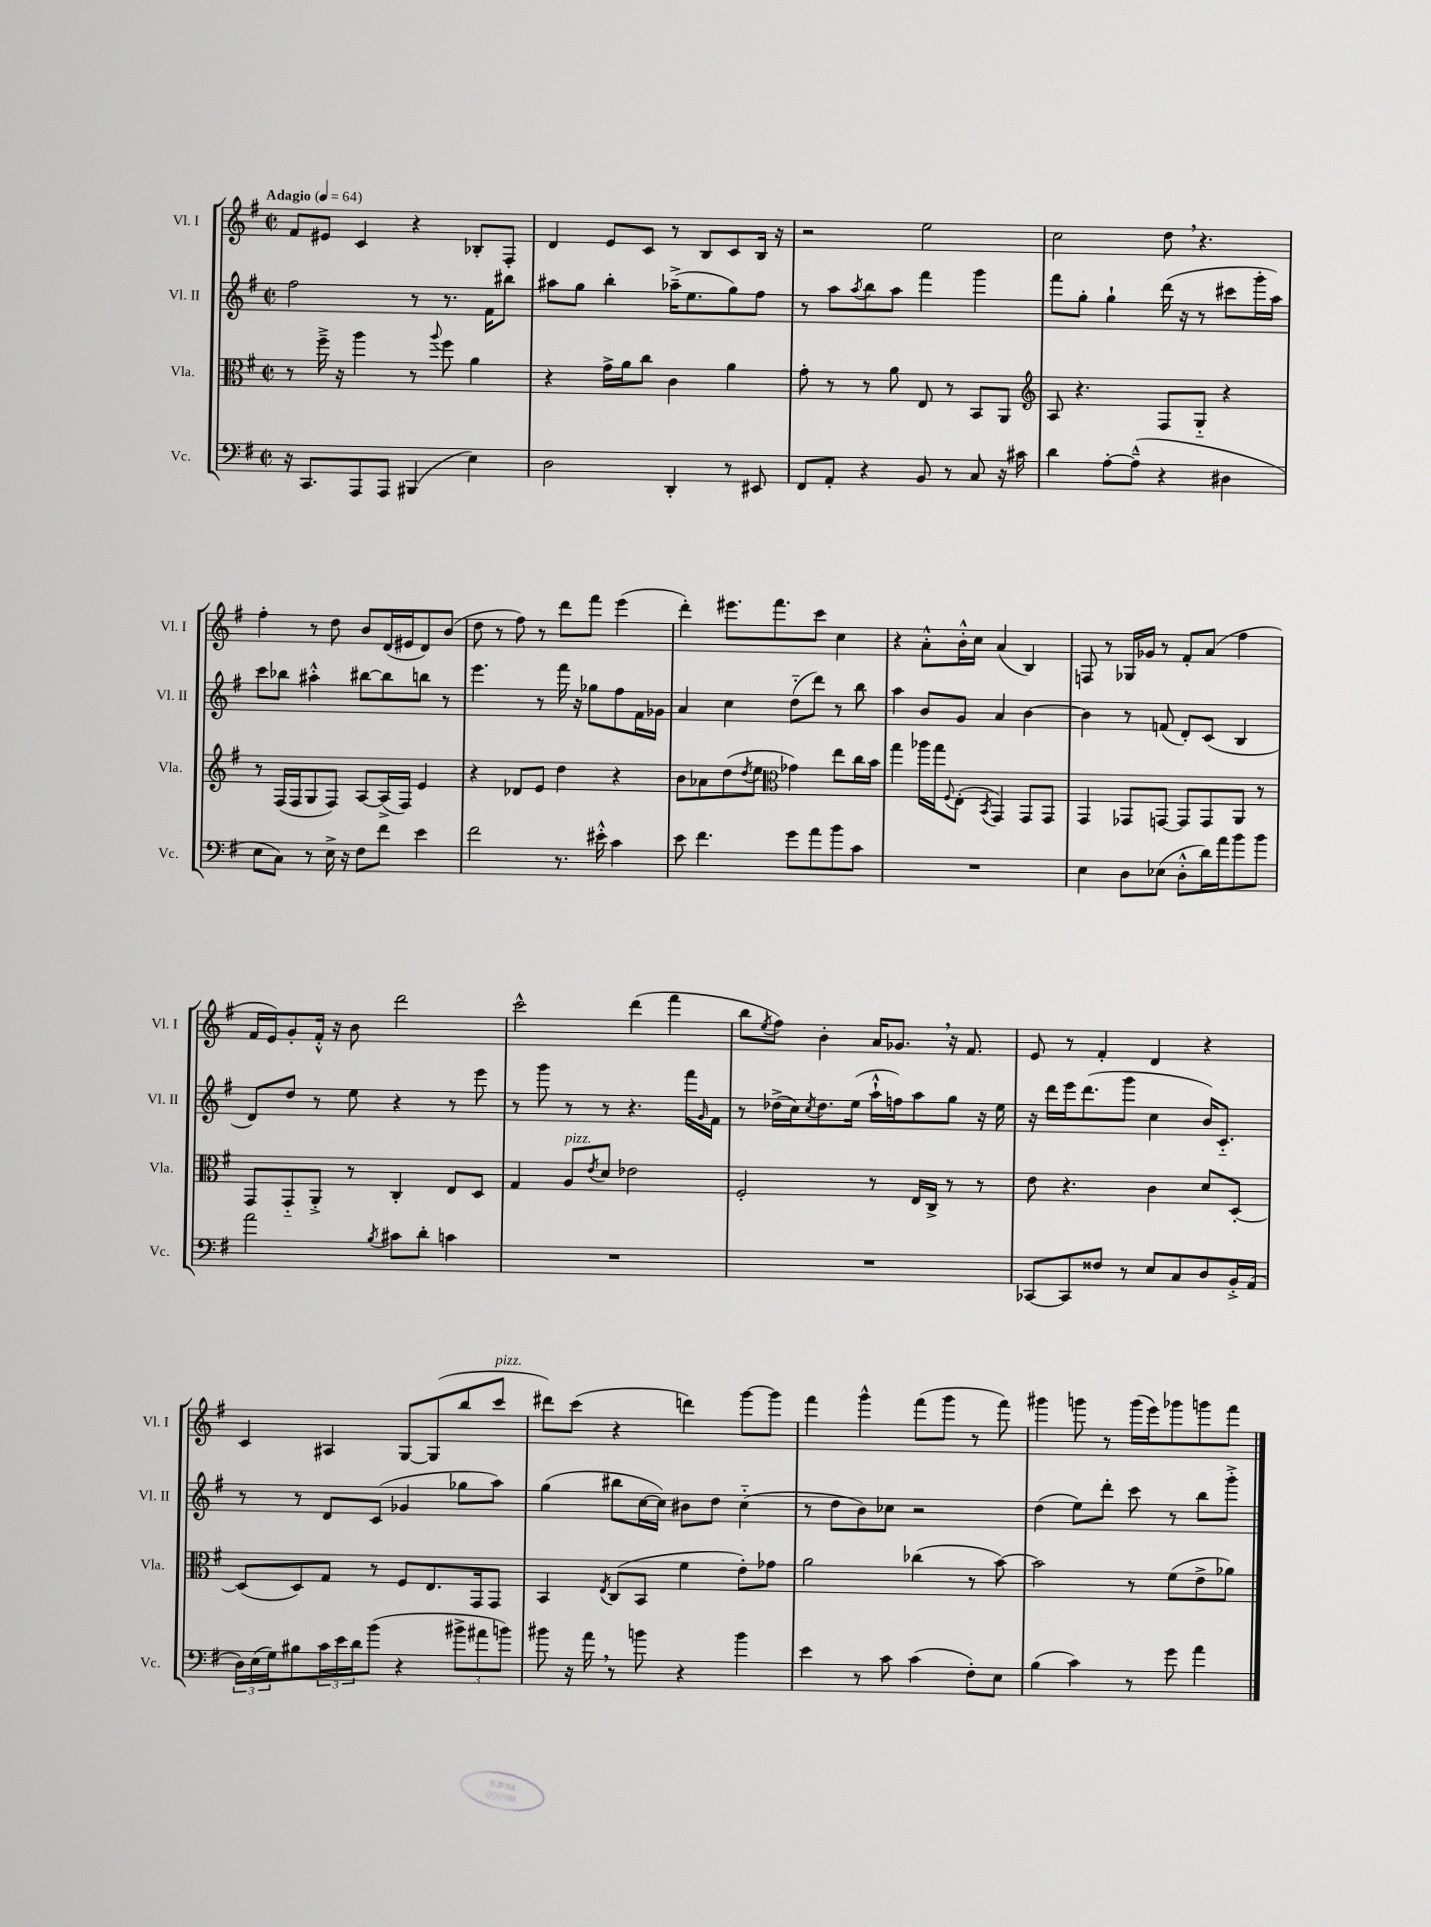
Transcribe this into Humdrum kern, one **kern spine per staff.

**kern	**kern	**kern	**kern
*staff4	*staff3	*staff2	*staff1
*clefF4	*clefC3	*clefG2	*clefG2
*k[f#]	*k[f#]	*k[f#]	*k[f#]
*M2/2	*M2/2	*M2/2	*M2/2
*met(c|)	*met(c|)	*met(c|)	*met(c|)
*MM64	*MM64	*MM64	*MM64
16r	8r	2ff#	8f#
8.CC	.	.	.
.	16ff#~^	.	8e#
.	16r	.	.
8AAA	4aa	.	4c
8AAA	.	.	.
(4BBB#	8r	8r	4r
.	8qqaa	.	.
.	8ff#	8.r	.
4E)	4a	.	8B-'
.	.	16f#	.
.	.	8bb#	8F#'
=	=	=	=
2D	4r	8aa#	4d
.	.	8gg	.
.	16g^	4bb'	8e
.	16a	.	.
.	8cc	.	8c
4DD'	4c	(16aa-~^	8r
.	.	8.ee	.
.	.	.	8B
8r	4a	8gg)	8c
8EE#	.	8ff#	16B
.	.	.	16r
=	=	=	=
8FF#	8g'	8r	2r
8AA'	8r	8aa	.
.	.	8qaa	.
4r	8r	8bb	.
.	8a	8aa	.
8BB	8E	4fff#	2ee
8r	8r	.	.
8C	8BB	4ggg	.
16r	8AA	.	.
16c#	.	.	.
=	=	=	=
*	*clefG2	*	*
4d	8A	8fff#	2cc
.	4.r	8gg'	.
[8A'	.	4gg`	.
(8A~^^]	.	.	.
4r	8F#	(16ddd	8dd
.	.	16r	.
.	8G'~	8r	4.r
4D#	4r	8ccc#	.
.	.	16ggg'	.
.	.	16aa)	.
=	=	=	=
8E	8r	8ccc	4ff#'
8C)	(16F#	8bb-	.
.	16F#	.	.
8r	8G	4aa#'^^	8r
16E^	8F#)	.	8dd
16r	.	.	.
8F#	[8A	[8bb#	8b
8f#	(16A^]	8bb#]	(16d
.	16F#)	.	16e#
4e	4e	8bb	8d)
.	.	8r	(8b
=	=	=	=
2f#	4r	4.eee	8dd
.	.	.	8r
.	8d-	.	8ff#)
.	8e	8r	8r
8.r	4dd	16fff#	8ddd
.	.	16r	.
.	.	8gg-	8fff#
16e#'^^	.	.	.
4c	4r	8ff#	(4eee
.	.	16f#	.
.	.	16g-	.
=	=	=	=
8e	8b	4a	4ddd')
4.f#	8a-	.	.
.	(8dd	4cc	8.eee#
.	8qdd	.	.
.	8ee	.	.
.	.	.	8.fff#
*	*clefC3	*	*
8g	4g-)	(8dd'~	.
8a	.	8ddd)	8ccc
8b	8ee	8r	4cc
8c	16cc	8bb	.
.	16b	.	.
=	=	=	=
1r	4gg	4aa	4r
.	16aa-	8b	8a'^^
.	16gg	.	.
.	8qqF#	.	.
.	(8E'	8g	16b'^^
.	.	.	16cc
.	8qBB	.	.
.	4GG)	4a	(4a
.	8GG	[4b	4B)
.	8GG	.	.
=	=	=	=
4E	4GG	4b]	8F
.	.	.	8r
8D	8GG-	8r	16G-
.	.	.	16g-
(8E-	[8GG	(8f	8r
8D'^^	8GG]	8d')	8f#'
16d)	8GG	(8c	(8a
16a	.	.	.
8b	8AA	4B	4ff#
8b	8r	.	.
=	=	=	=
2a	8GG	8d)	16f#
.	.	.	16e)
.	8GG'~	8dd	8g'
.	8AA'^	8r	16f#'^^
.	.	.	16r
.	8r	8ee	8b
8qB	.	.	.
8c#	4C'	4r	2ddd
8d'	.	.	.
4c	8E	8r	.
.	8D	8eee	.
=	=	=	=
1r	4G	8r	2ccc^^
.	.	8ggg	.
.	8A	8r	.
.	8qe	.	.
.	8d	8r	.
.	2e-	4.r	(4ddd
.	.	.	4fff#
.	.	16fff#	.
.	.	16qqg	.
.	.	16f#	.
=	=	=	=
1r	2F#'	8r	8bb
.	.	.	8qee
.	.	(16dd-^	8ff#)
.	.	16cc)	.
.	.	8qcc	.
.	.	8.dd-	4b'
.	.	(16ee	.
.	8r	16aa`^^	16a
.	.	16ff)	8.g-
.	16E	8aa	.
.	16C^	.	.
.	8r	8gg	16r
.	.	.	8.f#
.	8r	16r	.
.	.	16ee	.
=	=	=	=
[8CC-	8e	16r	8e
.	.	16ddd	.
8CC-]	4.r	16eee	8r
.	.	(8.ddd	.
8F##	.	.	4f#'
8r	.	8ggg	.
8E	4c	4cc	4d
8C	.	.	.
8D	8d	16b)	4r
.	.	8.c'~	.
16BB'^	[8D'	.	.
(16AA	.	.	.
=	=	=	=
24D)	(8D]	8r	4c
(24E	.	.	.
24G)	.	.	.
8B#	8D)	8r	.
24c	8G	8d	4A#
24e	.	.	.
24d	.	.	.
(8b	8r	(8c	.
4r	8F#	4g-	[8G
.	8.E	.	(8G]
12b#^	.	8gg-	8bb
.	16GG	.	.
12a#	.	.	.
.	8GG	8aa)	8ccc
12b)	.	.	.
=	=	=	=
8b#	4BB	(4gg	8ddd#)
16r	.	.	(8ccc
16a	.	.	.
.	8qE	.	.
8r	(8C	8bb#	4r
8b	8BB	[16cc	.
.	.	16cc])	.
4r	4f#	8b#	4ddd)
.	.	8dd	.
4b	8e')	(4cc'~	[8ggg
.	8g-	.	8ggg]
=	=	=	=
4e	2a	8r	4fff#
.	.	8dd	.
8r	.	8b)	4ggg^^
8c	.	8cc-	.
(4c	(4cc-	2r	(8fff#
.	.	.	8ggg
8F#')	8r	.	8r
8E	[8b)	.	8fff#)
=	=	=	=
(4B	2b]	(4dd	4ggg#
4c)	.	8ee)	8ggg
.	.	8ddd'	8r
8r	8r	8ccc	(16ggg
.	.	.	16eee)
8g	(8f#	8r	8ggg-
4a	8e^	8bb	8ggg
.	8a-)	8ggg'^	8fff#
==	==	==	==
*-	*-	*-	*-
